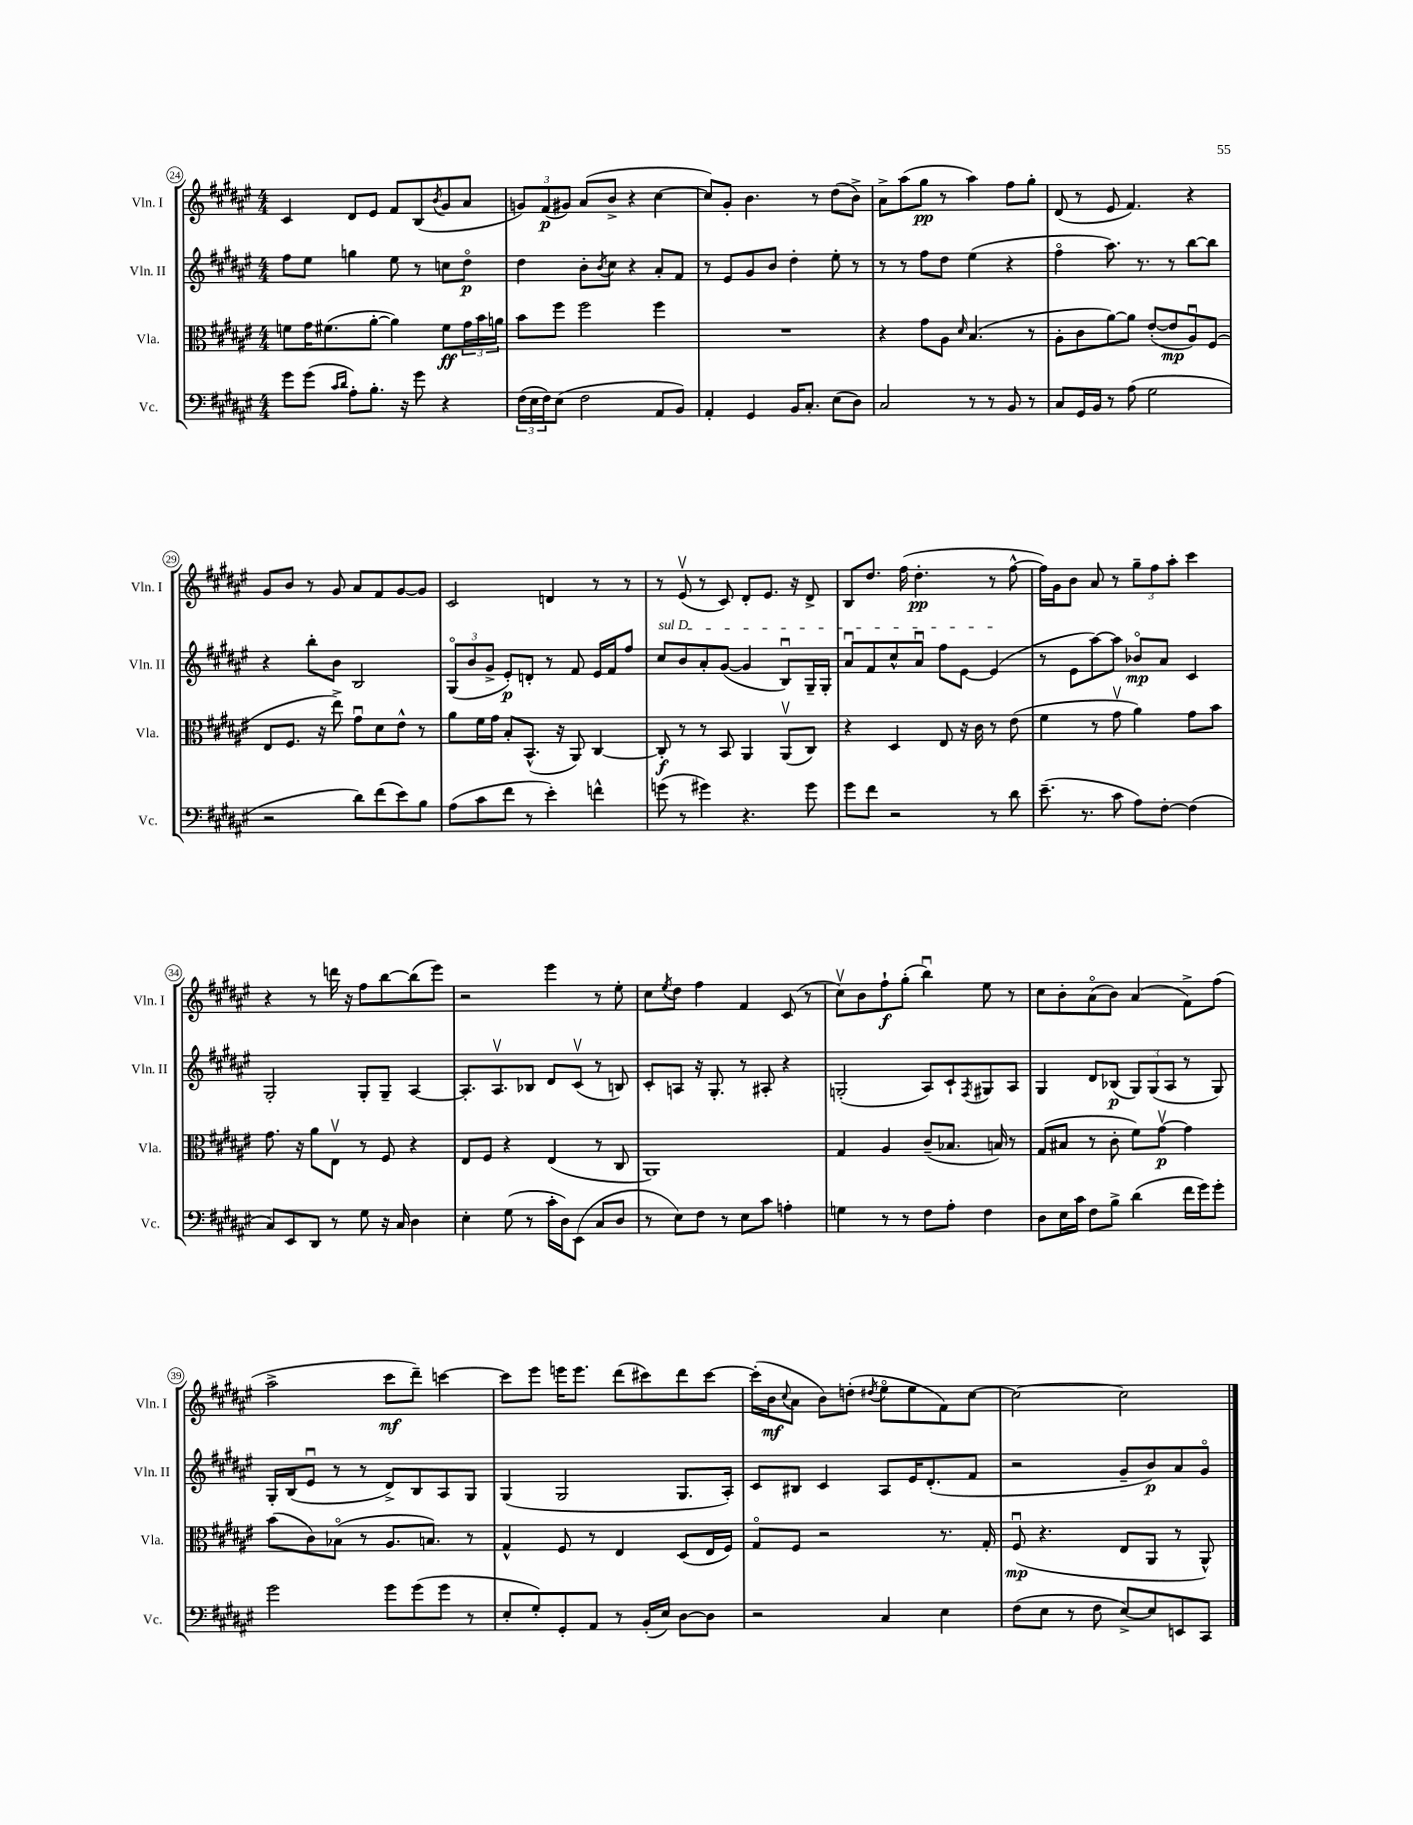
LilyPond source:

<<
\new StaffGroup <<
\new Staff = "s0" \with { instrumentName = "Vln. I" shortInstrumentName = "Vln. I" } {
    \clef treble \key fis \major \numericTimeSignature \time 4/4
    cis'4 dis'8 eis'8 fis'8 b8( \acciaccatura { b'8 } gis'8 ais'8 |
    \tuplet 3/2 { g'8) fis'8\p( gis'8) } ais'8( b'8-> r4 cis''4~ |
    cis''8) gis'8-. b'4. r8 dis''8( b'8->) |
    ais'8-> ais''8( gis''8\pp r8 ais''4) fis''8 gis''8-. |
    dis'8( r8 eis'8 fis'4.) r4 |
    gis'8 b'8 r8 gis'8 ais'8 fis'8 gis'8~ gis'8 |
    cis'2 d'4 r8 r8 |
    r8 eis'8\upbow( r8 cis'8) dis'8-. eis'8. r16 dis'8-> |
    b8 dis''8. fis''16( dis''4.-.\pp r8 fis''8~-^ |
    fis''16) gis'16 b'8 ais'8 r8 \tuplet 3/2 { gis''8-- fis''8 ais''8-. } cis'''4 |
    r4 r8 d'''16 r16 fis''8 b''8~ b''8( eis'''8) |
    r2 eis'''4 r8 eis''8-. |
    cis''8 \acciaccatura { eis''8 } dis''8 fis''4 fis'4 cis'8( r8 |
    cis''8\upbow) b'8 fis''8-!\f gis''8-.( b''4\downbow) eis''8 r8 |
    cis''8 b'8-. ais'8\flageolet( b'8) ais'4( fis'8->) fis''8( |
    ais''2-> cis'''8\mf dis'''8--) c'''4~ |
    c'''8 eis'''8 e'''16 e'''8. dis'''8( cis'''8) dis'''8 cis'''8~ |
    cis'''16-.( b'16\mf \appoggiatura { cis''8 } ais'8 b'8) d''8-.( \acciaccatura { dis''8 } eis''8\flageolet eis''8 fis'8) cis''8~ |
    cis''2~ cis''2 \bar "|." |
}
\new Staff = "s1" \with { instrumentName = "Vln. II" shortInstrumentName = "Vln. II" } {
    \clef treble \key fis \major \numericTimeSignature \time 4/4
    fis''8 eis''8 g''4 eis''8 r8 c''8 dis''8\flageolet\p |
    dis''4 b'8-. \acciaccatura { b'8 } cis''8 r4 ais'8-. fis'8 |
    r8 eis'8 gis'8 b'8 dis''4-. eis''8-. r8 |
    r8 r8 fis''8 dis''8 eis''4( r4 |
    fis''4\flageolet ais''8.) r8. r8 b''8~ b''8 |
    r4 b''8-. b'8 b2 |
    \tuplet 3/2 { gis8\flageolet( b'8 gis'8-> } eis'8-.\p) d'8-. r8 fis'8 eis'16 fis'16 fis''8 |
    \once \override TextSpanner.bound-details.left.text = \markup { \italic "sul D" } cis''8\startTextSpan b'8 ais'8-. gis'8~( gis'4 b8\downbow) gis16-- gis16-. |
    ais'8\downbow fis'8 cis''8-^ ais'8\downbow fis''8 eis'8~ eis'4\stopTextSpan( |
    r8 eis'8 ais''8~) ais''8 bes'8\flageolet\mp ais'8 cis'4 |
    gis2-. gis8-. gis8-- ais4~ |
    ais8.-. ais8.\upbow bes8 dis'8 cis'8\upbow( r8 b8) |
    cis'8-. a8 r16 gis8.-. r8 ais8-. r4 |
    g2-.( ais8) cis'8-! \acciaccatura { fis8 } gis8 ais8 |
    gis4 dis'8 bes8\p( \tuplet 3/2 { gis8) gis8( ais8 } r8 gis8) |
    gis16-. b16( eis'8\downbow r8 r8 dis'8->) b8 ais8 gis8 |
    gis4( gis2 gis8. ais16-.) |
    cis'8 bis8 cis'4 ais8 eis'16 dis'8.-.( fis'8 |
    r2 gis'8-- b'8\p) ais'8 gis'8\flageolet \bar "|." |
}
\new Staff = "s2" \with { instrumentName = "Vla." shortInstrumentName = "Vla." } {
    \clef alto \key fis \major \numericTimeSignature \time 4/4
    f'8 gis'16 fis'8.( ais'8~-. ais'4) fis'8\ff \tuplet 3/2 { gis'16 b'16 a'16 } |
    b'8 fis''8 fis''2 fis''4 |
    R1 |
    r4 gis'8 ais8 \grace { dis'16 } b4.( r8 |
    ais8-. cis'8 ais'8~) ais'8 eis'8~-.( eis'8\mp ais8\downbow) fis8( |
    eis8 fis8. r16 eis''8->) gis'8\downbow dis'8 eis'8-^ r8 |
    ais'8 fis'16 gis'16 b8-. b,8.-^( r16 ais,8) cis4~ |
    cis8-.\f r8 r8 b,8 ais,4 ais,8\upbow( cis8) |
    r4 dis4 eis8 r16 cis'16 r8 eis'8( |
    fis'4 r8 gis'8\upbow ais'4) gis'8 b'8 |
    gis'8. r16 ais'8 eis8\upbow r8 fis8 r4 |
    eis8 fis8 r4 eis4( r8 cis8 |
    ais,1) |
    gis4 ais4 cis'8--( bes8. b16) r8 |
    gis8( bis8 r8 cis'8-. fis'8) gis'8~\upbow\p gis'4 |
    b'8( cis'8) bes8\flageolet( r8 ais8. b8.) r8 |
    gis4-^ fis8 r8 eis4 dis8( eis16 fis16) |
    gis8\flageolet fis8 r2 r8. gis16-. |
    fis8\downbow\mp( r4. eis8 ais,8 r8 ais,8-^) \bar "|." |
}
\new Staff = "s3" \with { instrumentName = "Vc." shortInstrumentName = "Vc." } {
    \clef bass \key fis \major \numericTimeSignature \time 4/4
    gis'8 gis'8( \grace { cis'16 dis'16 } ais8-.) b8.-. r16 gis'8 r4 |
    \tuplet 3/2 { fis16( eis16 fis16) } eis8( fis2 ais,8 b,8) |
    ais,4-. gis,4 b,16 cis8.-. eis8( dis8) |
    cis2 r8 r8 b,8 r8 |
    cis8 gis,16 b,16 r8 ais8( gis2 |
    r2 dis'8) fis'8( eis'8) b8 |
    ais8( cis'8 fis'8 r8 eis'4-.) f'4-^ |
    g'8( r8 gis'4) r4. gis'8 |
    gis'8 fis'8 r2 r8 dis'8 |
    eis'8.--( r8. cis'8 ais8) fis8~-. fis4( |
    cis8) eis,8 dis,8 r8 gis8 r16 cis16 dis4 |
    eis4-. gis8( r8 cis'16-. dis16) eis,8( cis8 dis8 |
    r8 eis8) fis8 r8 eis8 cis'8 a4-. |
    g4 r8 r8 fis8 ais8-. fis4 |
    dis8 eis16 cis'16 fis8 b8-> dis'4( fis'16 gis'16) gis'8-. |
    gis'2 gis'8 gis'8( gis'8 r8 |
    eis8-. gis8-.) gis,8-. ais,8 r8 b,16-.( eis16) dis8~ dis8 |
    r2 cis4 eis4 |
    fis8( eis8 r8 fis8 eis8~->) eis8 e,8 cis,8 \bar "|." |
}
>>
>>
\layout { \context { \Score currentBarNumber = #24 \override BarNumber.stencil = #(make-stencil-circler 0.1 0.3 ly:text-interface::print) } }
